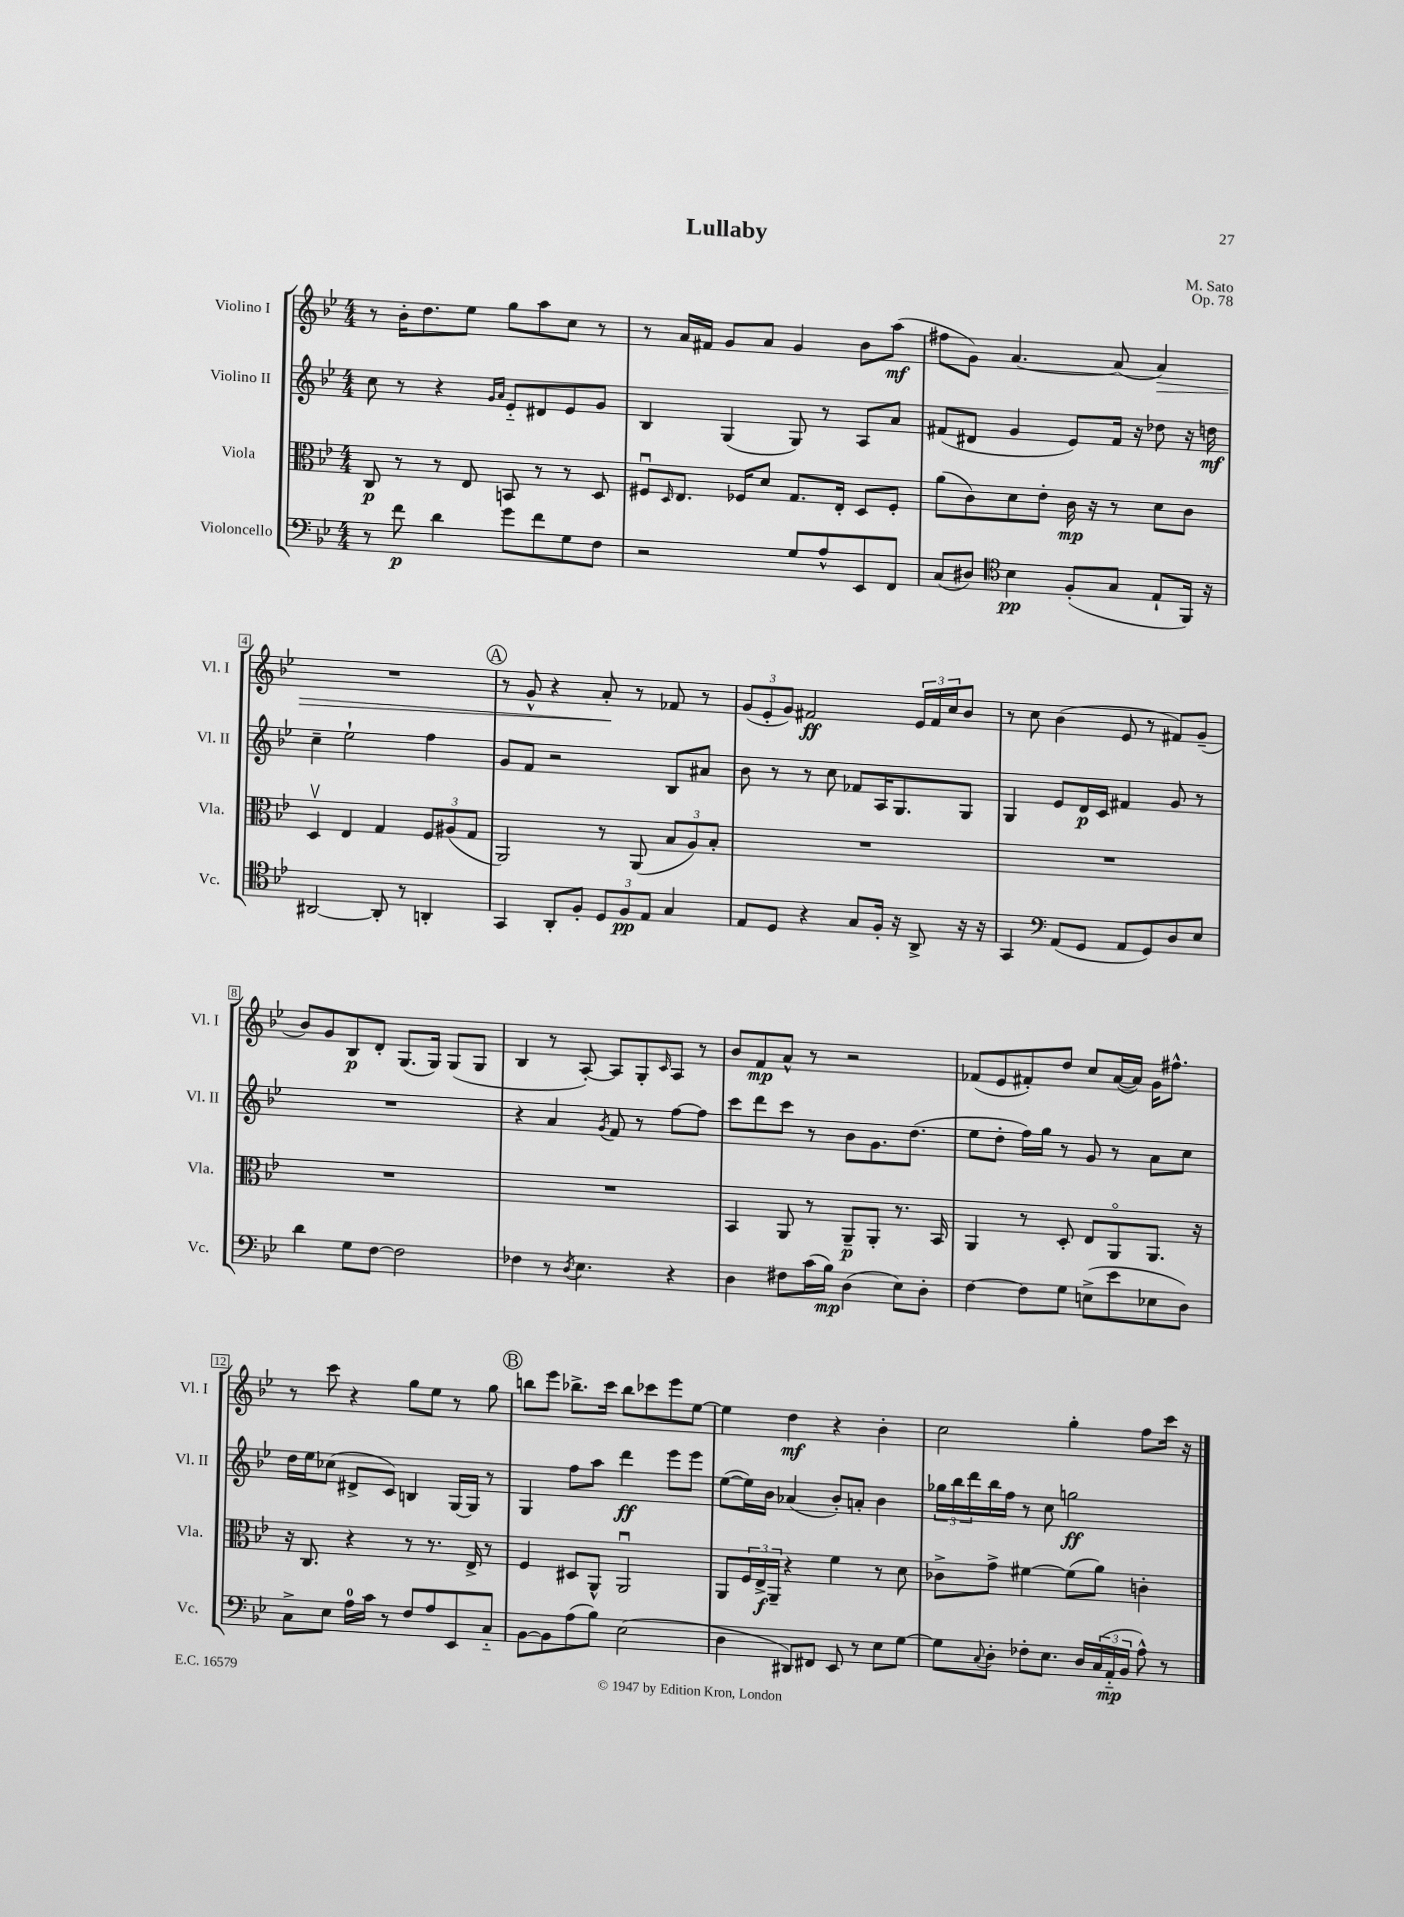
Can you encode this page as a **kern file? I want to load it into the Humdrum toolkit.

**kern	**dynam	**kern	**dynam	**kern	**dynam	**kern	**dynam
*part4	*part4	*part3	*part3	*part2	*part2	*part1	*part1
*staff4	*staff4	*staff3	*staff3	*staff2	*staff2	*staff1	*staff1
*I"Violoncello	*	*I"Viola	*	*I"Violino II	*	*I"Violino I	*
*I'Vc.	*	*I'Vla.	*	*I'Vl. II	*	*I'Vl. I	*
*clefF4	*	*clefC3	*	*clefG2	*	*clefG2	*
*k[b-e-]	*	*k[b-e-]	*	*k[b-e-]	*	*k[b-e-]	*
*M4/4	*	*M4/4	*	*M4/4	*	*M4/4	*
=1	=1	=1	=1	=1	=1	=1	=1
8r	.	8C/	p	8cc\	.	8r	.
8f\	p	8r	.	8r	.	16b-'\KL	.
.	.	.	.	.	.	8.dd\	.
4d\	.	8r	.	4r	.	.	.
.	.	8E-/	.	.	.	8ee-\J	.
.	.	.	.	16qqg/LL	.	.	.
.	.	.	.	16qqa/JJ	.	.	.
8g\L	.	8BBn/	.	8e-/L	.	8gg\L	.
8f\	.	8r	.	8d#X/	.	8aa\	.
8G\	.	8r	.	8e-/	.	8cc\J	.
8F\J	.	8D/	.	8g/J	.	8r	.
=2	=2	=2	=2	=2	=2	=2	=2
2r	.	8F#Xu/L	.	4B-/	.	8r	.
.	.	16qqD/	.	.	.	.	.
.	.	8.E-/J	.	.	.	16a/LL	.
.	.	.	.	.	.	16f#X/JJ	.
.	.	.	.	(4G/	.	8g/L	.
.	.	16F-X/KL	.	.	.	.	.
.	.	8d/J	.	.	.	8a/J	.
8G/L	.	8.G/L	.	8G/)	.	4g/	.
8A^^/	.	.	.	8r	.	.	.
.	.	16E-'/Jk	.	.	.	.	.
8EE-/	.	8D/L	.	8A/L	.	8b-\L	.
8FF/J	.	8F-'/J	.	8a/J	.	(8aa\J	mf
=3	=3	=3	=3	=3	=3	=3	=3
(8C/L	.	(8a\L	.	(8f#X/L	.	8ff#X\L	.
8D#X/J)	.	8c\)	.	8d#X/J	.	8g\J)	.
*clefC4	*	*	*	*	*	*	*
4B-\	pp	8d\	.	4g/	.	[4.a/	.
.	.	8e-'\J	.	.	.	.	.
(8F'/L	.	16c\	mp	8e-/L)	.	.	.
.	.	16r	.	.	.	.	.
8G/J	.	8r	.	16f#/Jk	.	(8a/]	.
.	.	.	.	16r	.	.	.
!	!	!	!	!	!	!	!LO:HP:b
8E-`/L	.	8d\L	.	8dd-X\	.	4a/)	>
16FF/Jk)	.	8c\J	.	16r	.	.	.
16r	.	.	.	16ddn\	mf	.	.
!!LO:LB:g=z
=4	=4	=4	=4	=4	=4	=4	=4
[2AA#X/	.	4Dv/	.	4cc~\	.	1r	.
.	.	4E-/	.	2ee-`\	.	.	.
8AA#'/]	.	4G/	.	.	.	.	.
8r	.	.	.	.	.	.	.
4AAn'/	.	12F/L	.	4ff\	.	.	.
.	.	(12A#X/	.	.	.	.	.
.	.	12G/J	.	.	.	.	.
!!LO:REH:place=s1:t=A
=5	=5	=5	=5	=5	=5	=5	=5
4GG/	.	2AA/)	.	8g/L	.	8r	.
.	.	.	.	8f/J	.	8g^^/	.
8AA'/L	.	.	.	2r	.	4r	.
8F'/J	.	.	.	.	.	.	.
12D/L	.	8r	.	.	.	8a'/	.
12F/	pp	.	.	.	.	.	.
.	.	(8AA/	.	.	.	8r	]
12E-/J	.	.	.	.	.	.	.
4G/	.	12B-/L	.	8B-/L	.	8f-X/	.
.	.	12A/)	.	.	.	.	.
.	.	.	.	8a#X/J	.	8r	.
.	.	12B-'/J	.	.	.	.	.
=6	=6	=6	=6	=6	=6	=6	=6
8E-/L	.	1r	.	8b-\	.	(12g/L	.
.	.	.	.	.	.	12e-'/	.
8D/J	.	.	.	8r	.	.	.
.	.	.	.	.	.	12g/J)	.
4r	.	.	.	8r	.	2f#X/	ff
.	.	.	.	8cc\	.	.	.
8G/L	.	.	.	8f-X/L	.	.	.
16F'/Jk	.	.	.	16A/K	.	.	.
16r	.	.	.	8.G/	.	.	.
8AA^/	.	.	.	.	.	24e-/LL	.
.	.	.	.	.	.	24f#/	.
.	.	.	.	.	.	24cc/J	.
16r	.	.	.	8G/J	.	8b-/J	.
16r	.	.	.	.	.	.	.
=7	=7	=7	=7	=7	=7	=7	=7
4GG/	.	1r	.	4G/	.	8r	.
.	.	.	.	.	.	8cc\	.
*clefF4	*	*	*	*	*	*	*
(8AA/L	.	.	.	8e-/L	.	(4b-\	.
8GG/J	.	.	.	16d/L	p	.	.
.	.	.	.	16c/JJ	.	.	.
8AA/L	.	.	.	4f#X/	.	8e-/	.
8GG/)	.	.	.	.	.	8r	.
8D/	.	.	.	8g/	.	8f#X/L)	.
8E-/J	.	.	.	8r	.	(8g~/J	.
!!LO:LB:g=z
=8	=8	=8	=8	=8	=8	=8	=8
4d\	.	1r	.	1r	.	8b-/L)	.
.	.	.	.	.	.	8g/	.
8G\L	.	.	.	.	.	8B-/	p
[8F\J	.	.	.	.	.	8d'/J	.
2F\]	.	.	.	.	.	(8.G/L	.
.	.	.	.	.	.	16G/Jk)	.
.	.	.	.	.	.	(8G/L	.
.	.	.	.	.	.	8G/J	.
=9	=9	=9	=9	=9	=9	=9	=9
4F-X\	.	1r	.	4r	.	4B-/	.
8r	.	.	.	4a/	.	8r	.
8qD/	.	.	.	.	.	.	.
4.E-\	.	.	.	.	.	[8A'/)	.
.	.	.	.	8qg/	.	.	.
.	.	.	.	8f/	.	8A/L]	.
.	.	.	.	8r	.	8G'/	.
.	.	.	.	.	.	16qqc/	.
4r	.	.	.	[8ff\L	.	8A/J	.
.	.	.	.	8ff\J]	.	8r	.
=10	=10	=10	=10	=10	=10	=10	=10
4D\	.	4BB-/	.	8ccc\L	.	8b-/L	.
.	.	.	.	8ddd\	.	8f/	mp
8F#X\L	.	8AA/	.	8ccc\J	.	8a^^/J	.
(16c\L	.	8r	.	8r	.	8r	.
16B-\JJ)	mp	.	.	.	.	.	.
(4D\	.	8AA~/L	p	8b-\L	.	2r	.
.	.	8AA'/J	.	8.g\	.	.	.
8E-\L)	.	8.r	.	.	.	.	.
.	.	.	.	(8.dd\J	.	.	.
8D'\J	.	.	.	.	.	.	.
.	.	16BB-/	.	.	.	.	.
=11	=11	=11	=11	=11	=11	=11	=11
[4F\	.	4AA/	.	8ee-\L	.	(8f-X/L	.
.	.	.	.	8dd'\J	.	8e-/	.
8F\L]	.	8r	.	16ff\LL)	.	8f#X'/)	.
.	.	.	.	16gg\JJ	.	.	.
8G\J	.	8D'/	.	8r	.	8dd/J	.
(8En^\L	.	8E-/L	.	8g/	.	8cc/L	.
8e-\	.	8AA/	.	8r	.	([16a/L	.
.	.	.	.	.	.	16a/JJ])	.
8E-X\	.	8.AA/J	.	8a\L	.	16g\KL	.
.	.	.	.	.	.	8.ff#X^^\J	.
8D\J)	.	.	.	8cc\J	.	.	.
.	.	16r	.	.	.	.	.
!!LO:LB:g=z
=12	=12	=12	=12	=12	=12	=12	=12
8C^\L	.	16r	.	16dd\LL	.	8r	.
.	.	8.C/	.	16ee-\J	.	.	.
8E-\J	.	.	.	(8cc-X\J	.	8ccc\	.
16A\LL	.	4r	.	8d#X^/L	.	4r	.
16c\JJ	.	.	.	.	.	.	.
8r	.	.	.	8c/J)	.	.	.
8F/L	.	8r	.	4Bn/	.	8gg\L	.
8A/	.	8.r	.	.	.	8ee-\J	.
8EE-/	.	.	.	[16G/LL	.	8r	.
.	.	16E-^/	.	16G/JJ]	.	.	.
8C/J	.	8r	.	8r	.	8gg\	.
!!LO:REH:place=s1:t=B
=13	=13	=13	=13	=13	=13	=13	=13
[8BB-\L	.	4F/	.	4G/	.	8bbn\L	.
8BB-\]	.	.	.	.	.	8eee-\J	.
(8A\	.	8D#X/L	.	8ff\L	.	8.bb-X^\L	.
8B-\J)	.	8AA^^/J	.	8aa\J	.	.	.
.	.	.	.	.	.	16ccc\Jk	.
(2E-\	.	2AAu/	.	4ddd\	ff	8bb-\L	.
.	.	.	.	.	.	8ccc-X\	.
.	.	.	.	8eee-\L	.	8eee-\	.
.	.	.	.	8eee-\J	.	[8ee-\J	.
=14	=14	=14	=14	=14	=14	=14	=14
4D\	.	8AA/L	.	([8ee-\L	.	4ee-\]	.
.	.	24F/L	.	16ee-\L])	.	.	.
.	.	24E-^/	f	.	.	.	.
.	.	.	.	16b-\JJ	.	.	.
.	.	24AA~/JJ	.	.	.	.	.
8DD#X/L)	.	4r	.	(4a-X/	.	4dd\	mf
8FF#X/J	.	.	.	.	.	.	.
8EE-/	.	4f\	.	8b-'/L)	.	4r	.
8r	.	.	.	8an'/J	.	.	.
8E-\L	.	8r	.	4b-\	.	4b-'\	.
[8G\J	.	8d\	.	.	.	.	.
=15	=15	=15	=15	=15	=15	=15	=15
8G\L]	.	8c-X^\L	.	24gg-X\LL	.	2cc\	.
.	.	.	.	24bb-\	.	.	.
.	.	.	.	24ddd\	.	.	.
8qqC/	.	.	.	.	.	.	.
8D'\J	.	8g^\J	.	16bb-\	.	.	.
.	.	.	.	16ff\JJ	.	.	.
8F-X'\L	.	[4f#X\	.	8r	.	.	.
8.E-\J	.	.	.	8cc\	.	.	.
.	.	(8f#\L]	.	2ggn\	ff	4gg'\	.
16D/LL	.	.	.	.	.	.	.
(24C/	.	8a\J)	.	.	.	.	.
24AA/	mp	.	.	.	.	.	.
24BB-/JJ	.	.	.	.	.	.	.
8A^^\)	.	4cn'\	.	.	.	8ff\L	.
8r	.	.	.	.	.	16ccc\Jk	.
.	.	.	.	.	.	16r	.
==	==	==	==	==	==	==	==
*-	*-	*-	*-	*-	*-	*-	*-
